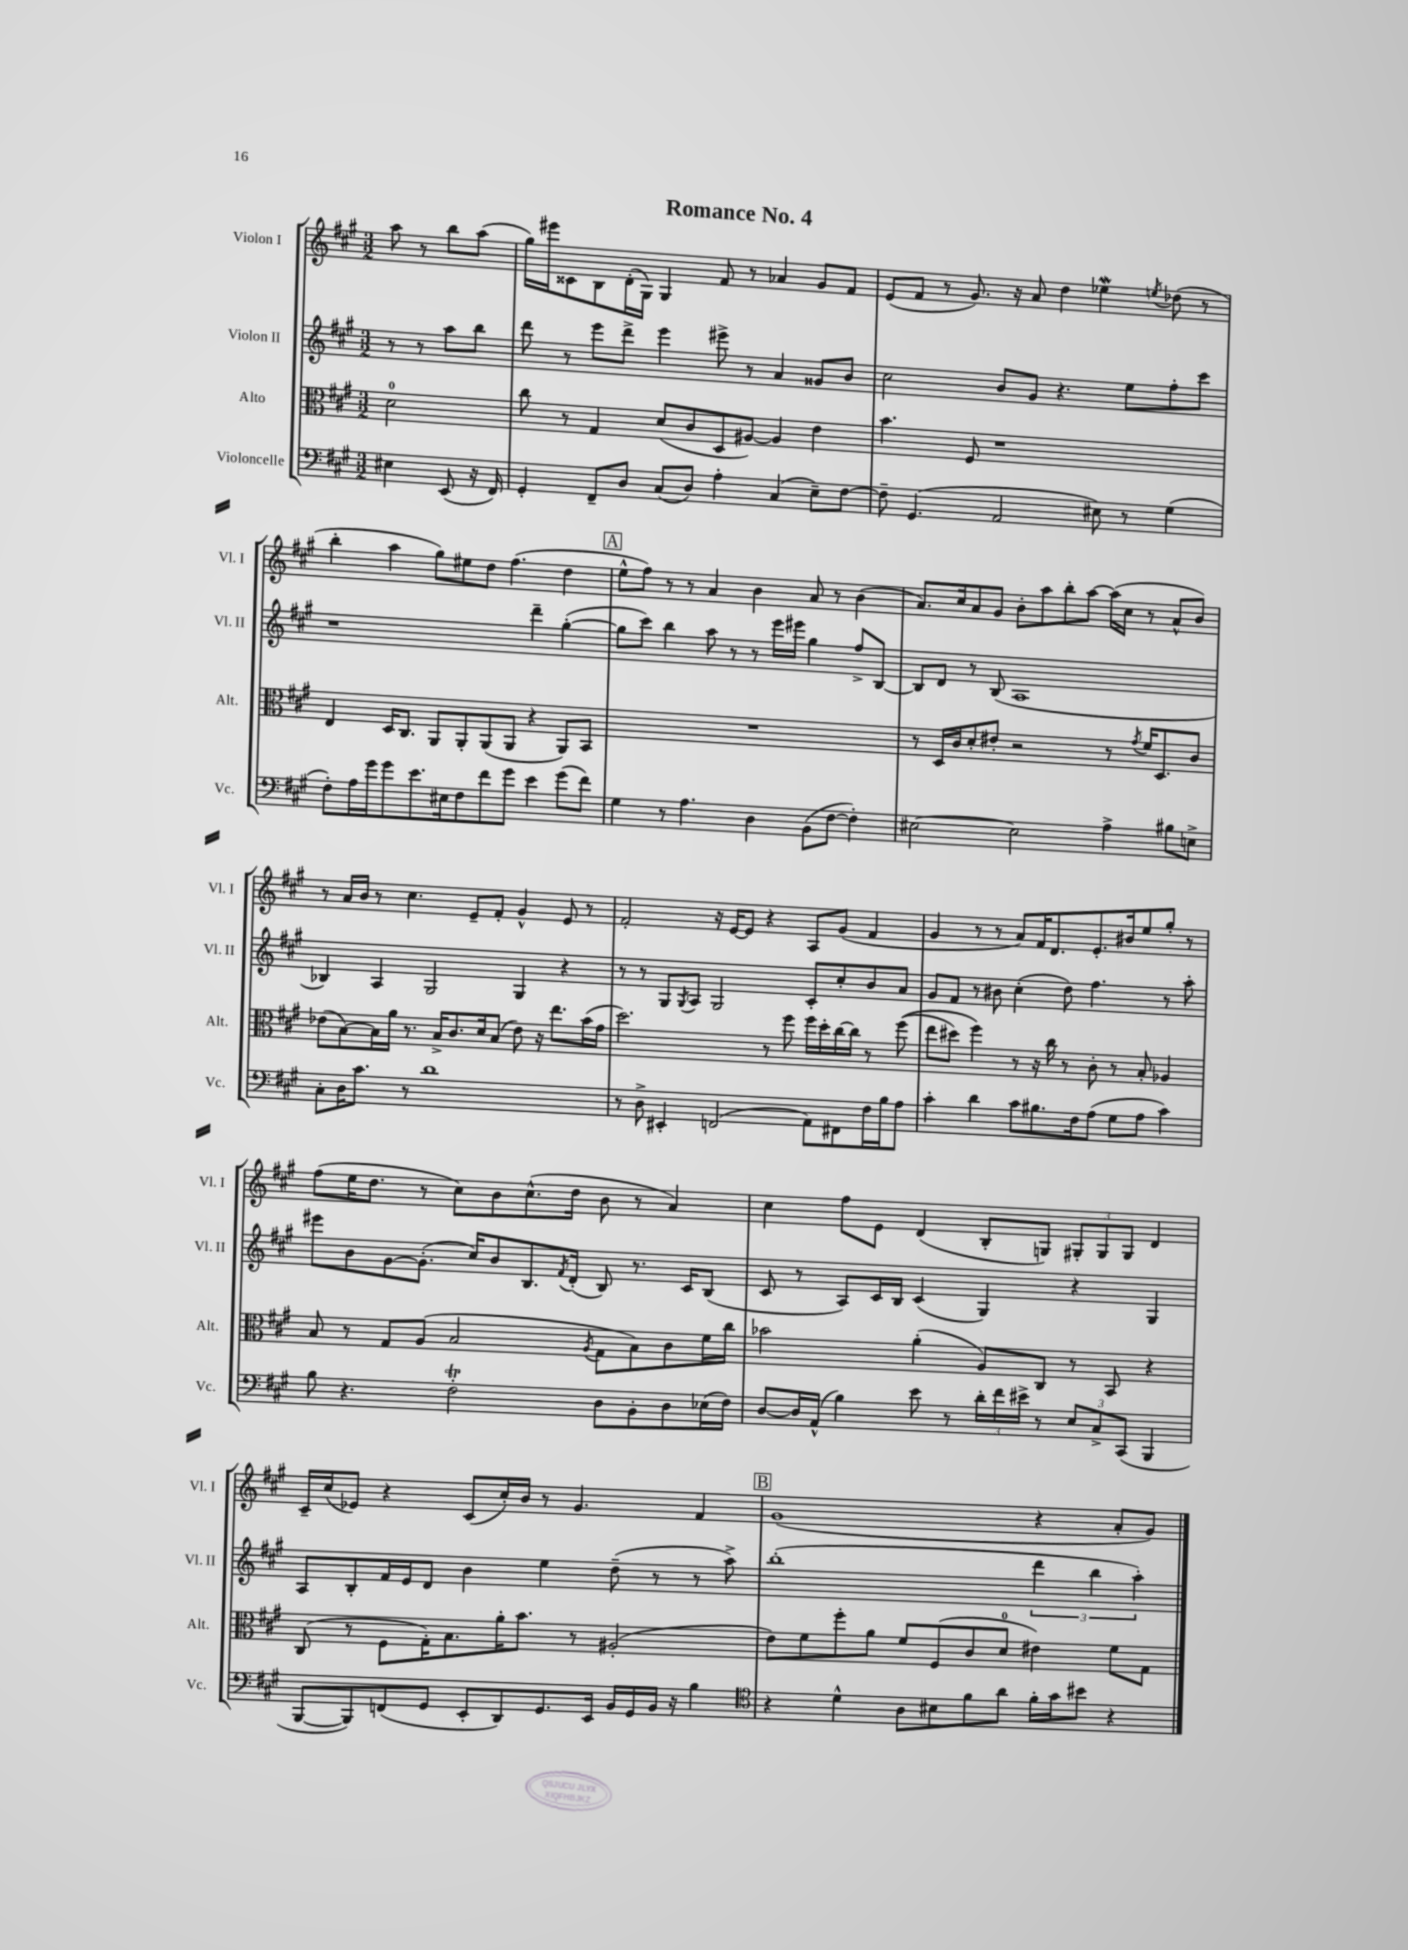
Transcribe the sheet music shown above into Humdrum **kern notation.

**kern	**kern	**kern	**kern
*staff4	*staff3	*staff2	*staff1
*clefF4	*clefC3	*clefG2	*clefG2
*k[f#c#g#]	*k[f#c#g#]	*k[f#c#g#]	*k[f#c#g#]
*M3/2	*M3/2	*M3/2	*M3/2
4E#	2d	8r	8aa
.	.	8r	8r
(8EE	.	8aa	8bb
16r	.	8bb	(8aa
16FF#)	.	.	.
=	=	=	=
4GG#'	8cc#	8ddd	16gg#)
.	.	.	16eee#
.	8r	8r	8c##
8FF#~	4G#	8eee	8B
8D	.	8ddd^	(16d'
.	.	.	16G#)
(8C#	(8d	4eee	4G#
8D)	8c#	.	.
4A'	8D	8eee#^	8f#
.	[8A#)	8r	8r
(4C#	4A#]	4a	4a-
8E~)	4e	8g##	8g#
[8F#	.	8b	8f#
=	=	=	=
8F#~]	4.b	2cc#	(8e
(4.GG#	.	.	8f#
.	.	.	8r
.	8F#	.	8.g#)
2AA	1r	8b	.
.	.	.	16r
.	.	8g#	8a
.	.	4.r	4dd
8E#)	.	.	4ee-
8r	.	8ee	.
.	.	.	8qee
(4G#	.	8ff#'	(8dd-
.	.	8ccc#	8r
=	=	=	=
8F#')	4E	1r	4bb'
16A	.	.	.
16g#	.	.	.
8g#	16D	.	4aa
.	8.C#	.	.
8.e	.	.	.
.	8AA	.	8gg#)
16E#	.	.	.
8F#	8AA'	.	8ee#
8f#	(8AA	.	8dd
8g#	8AA	.	(4.ff#
4e	4r	4ddd~	.
(8g#	8AA)	([4gg#'	4dd
8f#)	8BB	.	.
=	=	=	=
4G#	1.r	8gg#]	8ee^^
.	.	8ccc#)	8ff#)
8r	.	4bb	8r
4.A	.	.	8r
.	.	8aa	4a
.	.	8r	.
4D	.	8r	4b
.	.	16eee	.
.	.	16eee#	.
(8BB	.	4gg#	8a
[8F#	.	.	8r
4F#'])	.	8ff#^	(4b
.	.	[8B	.
=	=	=	=
[2E#	8r	8B]	8.a)
.	16D	8d	.
.	16c#	.	16cc#
.	8d'	8r	8a
.	8e#'	(8B	8g#
2E#]	2r	1A	8b'
.	.	.	8aa
.	.	.	8bb'
.	.	.	[8aa
4A^	8r	.	(16aa]
.	.	.	16cc#
.	8qg#	.	.
.	16f#	.	8r
.	8.D	.	.
8B#	.	.	8a^^
8E^	8c#	.	8b)
=	=	=	=
8C#'	(8e-	4B-)	8r
16D	[8B)	.	16a
8.c#	.	.	16b
.	16B]	4A	8r
.	16a	.	.
8r	8.r	.	4.cc#
1d	.	2G#	.
.	16B^	.	.
.	8.c#	.	.
.	.	.	8e~
.	16d	.	.
.	(8B	.	8f#'
.	8e-)	4G#	4g#^^
.	16r	.	.
.	8.ee	.	.
.	.	4r	8e
.	(16b	.	8r
.	16g#	.	.
=	=	=	=
8r	2.dd)	8r	2f#'
8D^	.	8r	.
4EE#'	.	8G#	.
.	.	8qG#	.
.	.	8A	.
(2FF	.	2G#	16r
.	.	.	[16e
.	.	.	8e]
.	8r	.	4r
.	8ff#	.	.
8AA)	16ff#	8c#'	8A
.	16dd'	.	.
8FF#	[16cc#	8cc#'	(8g#
.	16cc#]	.	.
16F#	8r	8b	4f#
16B	.	.	.
8A	&((8ff#	8a	.
=	=	=	=
4c#'	8ee	8g#	4g#
.	8dd#)	8f#	.
4d	4ff#&)	8r	8r
.	.	8b#	8r
8c#	8r	(4cc#'	8a)
8.B#	16r	.	16f#
.	16cc#	.	8.d
.	8r	8dd)	.
16F#	.	.	.
(8A	8c#'	4.ff#	8.e'
8G#	8r	.	.
.	.	.	16b#
8A	8B'	.	8ee
4c#)	4A-	8r	8gg#'
.	.	8aa'	8r
=	=	=	=
8B	8B	8eee#	(8ff#
4.r	8r	8b	16ee
.	.	.	8.dd
.	8G#	[8g#	.
.	(8A	(8.g#']	8r
2F#'	2B	.	8cc#)
.	.	16cc#)	.
.	.	8b	8b
.	.	8.B	(8.cc#^^
.	.	8qf#	.
.	.	(16d'	16dd
.	8qA	.	.
8D	8G#	8B)	8b
8BB'	8B)	8.r	8r
8D	8c#	.	4a)
.	.	16c#	.
(16E-	16f#	(8B	.
16F#)	16cc#	.	.
=	=	=	=
[8D	2b-	8c#	4cc#
16D]	.	8r	.
(16AA^^	.	.	.
4B)	.	8A)	8ff#
.	.	16c#	8e
.	.	16B	.
8e	(4a'	(4c#	(4d
8r	.	.	.
24d'	8A)	4G#)	8B'
24f#	.	.	.
24e#^	.	.	.
8r	8C#	.	8G)
12E	8r	4r	12G#'
12C#^	.	.	12G#
.	8BB	.	.
(12CC#	.	.	12G#
4BBB	4r	4G#	4d
=	=	=	=
[8BBB	(8C#	8A	16c#~
.	.	.	(16cc#
8BBB])	8r	8B'	8e-)
(8FF	8F#	16f#	4r
.	.	16e	.
8GG#	16G#')	8d	.
.	8.B	.	.
8EE'	.	4b	(8c#
8DD)	16a'	.	16cc#')
.	8.b	.	16b
8.GG#	.	4ee	8r
.	8r	.	4.g#
16EE	.	.	.
16BB	(2A#'	(8dd~	.
16GG#	.	.	.
16BB	.	8r	.
16r	.	.	.
4B	.	8r	4f#
.	.	8aa^)	.
=	=	=	=
*clefC4	*	*	*
4r	8e)	(1bb'	(1g#
.	8f#	.	.
4d^^	8ff#'	.	.
.	8a	.	.
8A	8f#	.	.
8B#	(8F#	.	.
8f#	8c#	.	.
8a	8d	.	.
16f#'	4e#)	6ddd	4r
16g#	.	.	.
8b#	.	.	.
.	.	6bb	.
4r	8f#	.	8a'
.	.	6aa')	.
.	8G#	.	8g#)
==	==	==	==
*-	*-	*-	*-
